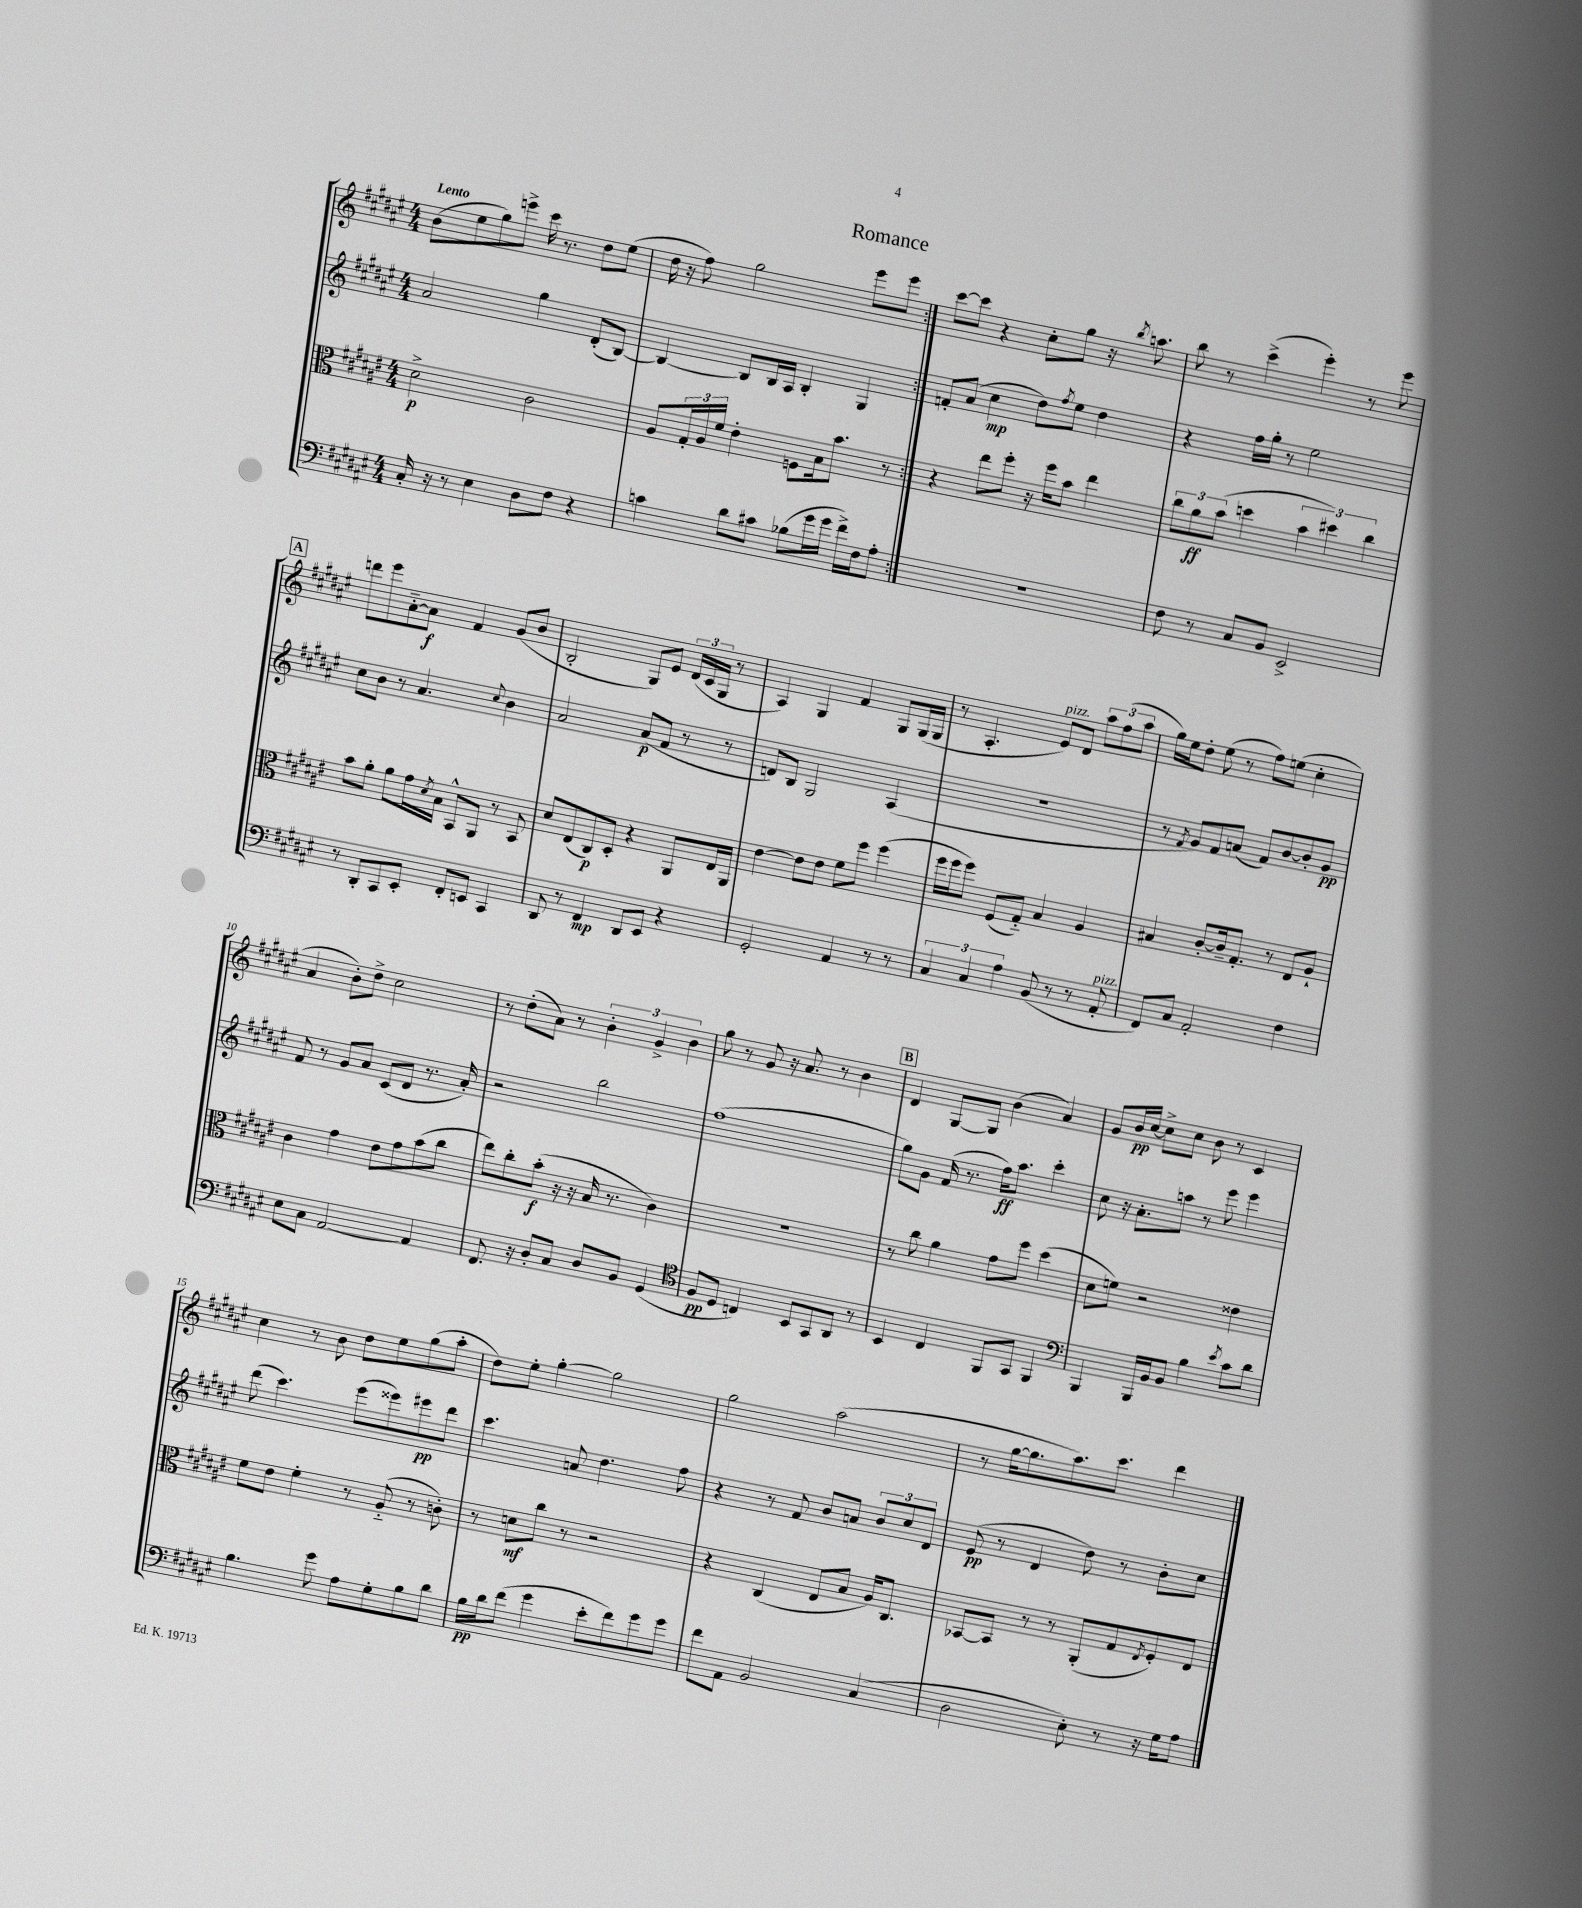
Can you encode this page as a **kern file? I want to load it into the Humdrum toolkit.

**kern	**dynam	**kern	**dynam	**kern	**dynam	**kern	**dynam
*part4	*part4	*part3	*part3	*part2	*part2	*part1	*part1
*staff4	*staff4	*staff3	*staff3	*staff2	*staff2	*staff1	*staff1
*clefF4	*	*clefC3	*	*clefG2	*	*clefG2	*
*k[f#c#g#d#a#e#]	*	*k[f#c#g#d#a#e#]	*	*k[f#c#g#d#a#e#]	*	*k[f#c#g#d#a#e#]	*
*M4/4	*	*M4/4	*	*M4/4	*	*M4/4	*
=1	=1	=1	=1	=1	=1	=1	=1
!	!	!	!	!	!	!LO:TX:a:B:t=Lento	!
16C#'/	.	2d#^\	p	2a#/	.	(8b\L	.
16r	.	.	.	.	.	.	.
8r	.	.	.	.	.	8ee#\	.
4E#\	.	.	.	.	.	8gg#\)	.
.	.	.	.	.	.	8eeen^\J	.
8D#\L	.	2c#\	.	4gg#\	.	16ccc#\	.
.	.	.	.	.	.	8.r	.
8F#\J	.	.	.	.	.	.	.
4r	.	.	.	(8d#'/L	.	8dd#\L	.
.	.	.	.	[8B/J)	.	(8ee#\J	.
=2	=2	=2	=2	=2	=2	=2	=2
4cn\	.	8A#/L	.	4B/_	.	16dd#\	.
.	.	.	.	.	.	16r	.
.	.	24G#'/L	.	.	.	8ff#\)	.
.	.	24A#/	.	.	.	.	.
.	.	24f#/JJ	.	.	.	.	.
8d#\L	.	4e#'\	.	8B/L]	.	2gg#\	.
8c#X\J	.	.	.	16B/L	.	.	.
.	.	.	.	16A#/JJ	.	.	.
(8B-X\L	.	8Fn\L	.	4B'/	.	.	.
16g#\L	.	16B\k	.	.	.	.	.
16g#\JJ	.	8.b\J	.	.	.	.	.
16f#^\LL)	.	.	.	4G#/	.	8eee#\L	.
16F#\J	.	.	.	.	.	.	.
8A#'\J	.	8r	.	.	.	8eee#\J	.
=3:|!	=3:|!	=3:|!	=3:|!	=3:|!	=3:|!	=3:|!	=3:|!
1r	.	4r	.	8fn'/L	.	[8ccc#\L	.
.	.	.	.	(8a#/J	.	8ccc#\J]	.
.	.	8ee#\L	.	4cc#\	mp	4r	.
.	.	8ff#'\J	.	.	.	.	.
.	.	16r	.	8dd#\L)	.	8cc#'\L	.
.	.	16ff#\KL	.	.	.	.	.
.	.	.	.	8qff#/	.	.	.
.	.	8b\J	.	8ee#\J	.	8gg#\J	.
.	.	4ee#\	.	4dd#\	.	16r	.
.	.	.	.	.	.	8qbb/	.
.	.	.	.	.	.	8.aan\	.
=4	=4	=4	=4	=4	=4	=4	=4
8F#\	.	12cc#\L	.	4r	.	8bb\	.
.	.	12a#\	ff	.	.	.	.
8r	.	.	.	.	.	8r	.
.	.	(12b\J	.	.	.	.	.
8C#/L	.	4ddn\	.	16ff#\LL	.	(4ccc#^\	.
.	.	.	.	16gg#'\JJ	.	.	.
8BB/J	.	.	.	8r	.	.	.
2EE#^/	.	6b\	.	2ee#\	.	4eee#'\)	.
.	.	6dd#X\)	.	.	.	.	.
.	.	.	.	.	.	8r	.
.	.	6cc#\	.	.	.	.	.
.	.	.	.	.	.	8eee#\	.
!!LO:LB:g=z
!!LO:REH:place=s1:t=A
=5	=5	=5	=5	=5	=5	=5	=5
8r	.	8b\L	.	8cc#\L	.	8dddn\L	.
8DD#'/L	.	8a#'\J	.	8b\J	.	8eee#\	.
8CC#/	.	8a#\L	.	8r	.	[8a#\	.
8EE#'/J	.	16g#\L	.	4.a#/	.	8a#\J]	f
.	.	8qd#/	.	.	.	.	.
.	.	16B\JJ	.	.	.	.	.
8FF#'/L	.	8BB^^/L	.	.	.	4f#/	.
8EEn/J	.	8AA#/J	.	.	.	.	.
.	.	.	.	8qqcc#/	.	.	.
4CC#/	.	8r	.	4b\	.	(8g#/L	.
.	.	8BB/	.	.	.	8b/J	.
=6	=6	=6	=6	=6	=6	=6	=6
8DD#/	.	8d#/L	.	2a#/	.	2B'/	.
8r	.	(8E#/	.	.	.	.	.
4FF#/	mp	8C#/)	p	.	.	.	.
.	.	8D#'/J	.	.	.	.	.
8DD#/L	.	4r	.	(8a#/L	p	8G#/L)	.
8EE#/J	.	.	.	8f#/J	.	8e#/J	.
4r	.	8AA#/L	.	8r	.	(24d#/LL	.
.	.	.	.	.	.	24c#/	.
.	.	.	.	.	.	24G#/JJ	.
.	.	16E#/L	.	8r	.	8r	.
.	.	16AA#/JJ	.	.	.	.	.
=7	=7	=7	=7	=7	=7	=7	=7
2GG#'/	.	[4e#\	.	8dn/L)	.	4A#/)	.
.	.	.	.	8B/J	.	.	.
.	.	8e#\L]	.	2G#/	.	4G#/	.
.	.	8e#\J	.	.	.	.	.
4AA#/	.	8f#\L	.	.	.	4f#/	.
.	.	8ff#\J	.	.	.	.	.
8r	.	(4ff#\	.	(4A#/	.	8G#/L	.
8r	.	.	.	.	.	(16G#/L	.
.	.	.	.	.	.	16G#/JJ	.
=8	=8	=8	=8	=8	=8	=8	=8
6C#/	.	16ff#\LL	.	1r	.	8r	.
.	.	16ff#\J	.	.	.	.	.
.	.	8ff#\J)	.	.	.	4.A#'/	.
6C#/	.	.	.	.	.	.	.
.	.	(8F#/L	.	.	.	.	.
6A#\	.	.	.	.	.	.	.
.	.	8G#/J)	.	.	.	.	.
!	!	!	!	!	!	!LO:TX:a:i:t=pizz.	!
(8BB/	.	4B/	.	.	.	8e#/L)	.
8r	.	.	.	.	.	8d#/J	.
8r	.	4A#/	.	.	.	12aa#\L	.
.	.	.	.	.	.	(12ff#\	.
!LO:TX:a:i:t=pizz.	!	!	!	!	!	!	!
8AA#'/	.	.	.	.	.	.	.
.	.	.	.	.	.	12aa#\J	.
=9	=9	=9	=9	=9	=9	=9	=9
8FF#/L)	.	4B#X/	.	8r	.	16gg#\LL)	.
.	.	.	.	.	.	16ee#\J	.
.	.	.	.	8qf#/	.	.	.
8C#/J	.	.	.	8g#/L)	.	8dd#'\J	.
2AA#'/	.	[8c#'/L	.	8f#/	.	(8ee#\	.
.	.	16c#~/k]	.	(8an/J	.	8r	.
.	.	8.G#'/J	.	.	.	.	.
.	.	.	.	8f#/L)	.	8ff#\L)	.
.	.	8r	.	[8b/	.	(8een\J	.
4F#\	.	8E#/L	.	8b'/]	.	4cc#'\	.
.	.	8A#`/J	.	8g#/J	pp	.	.
!!LO:LB:g=z
=10	=10	=10	=10	=10	=10	=10	=10
8E#\L	.	4c#\	.	8f#/	.	4a#/	.
8C#\J	.	.	.	8r	.	.	.
[2AA#/	.	4g#\	.	8g#/L	.	8b'\L)	.
.	.	.	.	8a#/J	.	8dd#^\J	.
.	.	8e#\L	.	(8c#/L	.	2cc#\	.
.	.	8g#\	.	8d#/J	.	.	.
4AA#/]	.	(8b\	.	8.r	.	.	.
.	.	8cc#\J	.	.	.	.	.
.	.	.	.	16a#'/)	.	.	.
=11	=11	=11	=11	=11	=11	=11	=11
8.FF#/	.	8ee#\L)	.	2r	.	8r	.
.	.	8cc#'\	.	.	.	(8dd#'\L	.
16r	.	.	.	.	.	.	.
8D#'/L	.	(8b'\J	f	.	.	8a#\J)	.
8C#/J	.	16r	.	.	.	8r	.
.	.	16r	.	.	.	.	.
8D#/L	.	16B/	.	2bb\	.	6b'\	.
.	.	8.r	.	.	.	.	.
8BB/J	.	.	.	.	.	.	.
.	.	.	.	.	.	6g#^/	.
(4GG#/	.	4c#\)	.	.	.	.	.
.	.	.	.	.	.	6b\	.
=12	=12	=12	=12	=12	=12	=12	=12
*clefC4	*	*	*	*	*	*	*
8F#/L	pp	1r	.	(1ff#	.	8gg#\	.
8D#/J	.	.	.	.	.	8r	.
4Cn/)	.	.	.	.	.	8g#/	.
.	.	.	.	.	.	16r	.
.	.	.	.	.	.	8.a#/	.
8BB/L	.	.	.	.	.	.	.
8GG#/	.	.	.	.	.	8r	.
8AA#/J	.	.	.	.	.	4b\	.
8r	.	.	.	.	.	.	.
!!LO:REH:place=s1:t=B
=13	=13	=13	=13	=13	=13	=13	=13
4BB/	.	8r	.	8gg#\L)	.	4d#/	.
.	.	8cc#\	.	8g#\J	.	.	.
4C#/	.	4a#\	.	(16f#/	.	[8G#/L	.
.	.	.	.	8.r	.	.	.
.	.	.	.	.	.	8G#/J]	.
8FF#/L	.	8g#\L	.	16ff#\KL)	ff	(4b\	.
.	.	.	.	8.aa#\J	.	.	.
8GG#/J	.	8ff#\J	.	.	.	.	.
4FF#/	.	(4dd#\	.	4ccc#'\	.	4a#/)	.
=14	=14	=14	=14	=14	=14	=14	=14
*clefF4	*	*	*	*	*	*	*
4BBB/	.	8d#\L	.	8cc#\	.	8g#/L	.
.	.	8fn\J)	.	16r	.	16b/L	pp
.	.	.	.	8.a#'\L	.	[16cc#/JJ	.
16BBB/LL	.	2r	.	.	.	8cc#^\L]	.
16BB/J	.	.	.	.	.	.	.
8BB/J	.	.	.	8aan\J	.	8cc#\J	.
4B\	.	.	.	8r	.	8b\	.
.	.	.	.	8eee#\	.	8r	.
8qe#/	.	.	.	.	.	.	.
8c#\L	.	4e##X\	.	4eee#\	.	4c#/	.
8d#\J	.	.	.	.	.	.	.
!!LO:LB:g=z
=15	=15	=15	=15	=15	=15	=15	=15
4.B\	.	8f#\L	.	(8ddd#\	.	4cc#\	.
.	.	8e#\J	.	4.ccc#\)	.	.	.
.	.	4f#'\	.	.	.	8r	.
8g#\	.	.	.	.	.	8b\	.
8A#\L	.	8r	.	(8eee#\L	.	8dd#\L	.
8G#'\	.	(8A#/	.	8eee##X\)	.	8ee#\	.
8B\	.	8r	.	8eee#X\	pp	(8gg#\	.
8d#\J	.	8cn'\)	.	8ddd#\J	.	8aa#'\J	.
=16	=16	=16	=16	=16	=16	=16	=16
16B\LL	pp	8r	.	4.ccc#\	.	8dd#\L)	.
16d#\J	.	.	.	.	.	.	.
(8f#\J	.	8dn\L	mf	.	.	8ee#'\J	.
4g#\	.	8cc#\J	.	.	.	[4gg#'\	.
.	.	8r	.	8an/	.	.	.
8e#'\L	.	2r	.	4.dd#\	.	2gg#\]	.
8f#\)	.	.	.	.	.	.	.
8g#\	.	.	.	.	.	.	.
8g#\J	.	.	.	8ff#\	.	.	.
=17	=17	=17	=17	=17	=17	=17	=17
8f#\L	.	4r	.	4r	.	2gg#\	.
8AA#\J	.	.	.	.	.	.	.
2BB/	.	(4C#/	.	8r	.	.	.
.	.	.	.	8f#/	.	.	.
.	.	8E#/L	.	8b/L	.	(2aa#\	.
.	.	8B/J	.	8an/J	.	.	.
(4C#/	.	16A#/KL)	.	12b/L	.	.	.
.	.	8.C#/J	.	.	.	.	.
.	.	.	.	12cc#/	.	.	.
.	.	.	.	12d#/J	.	.	.
=18	=18	=18	=18	=18	=18	=18	=18
2D#\	.	[8BB-X/L	.	(8e#/	pp	8r	.
.	.	8BB-/J]	.	8r	.	[16gg#\KL	.
.	.	.	.	.	.	8.gg#\]	.
.	.	8r	.	4d#/	.	.	.
.	.	8r	.	.	.	8.aa#\)	.
8E#'\)	.	(8AA#'/L	.	8dd#\)	.	.	.
.	.	.	.	.	.	8.ccc#\J	.
8r	.	8G#/	.	8r	.	.	.
.	.	8qE#/	.	.	.	.	.
16r	.	8F#'/)	.	8b'\L	.	4ddd#\	.
16G#\KL	.	.	.	.	.	.	.
8A#\J	.	8E#/J	.	8cc#\J	.	.	.
==	==	==	==	==	==	==	==
*-	*-	*-	*-	*-	*-	*-	*-
